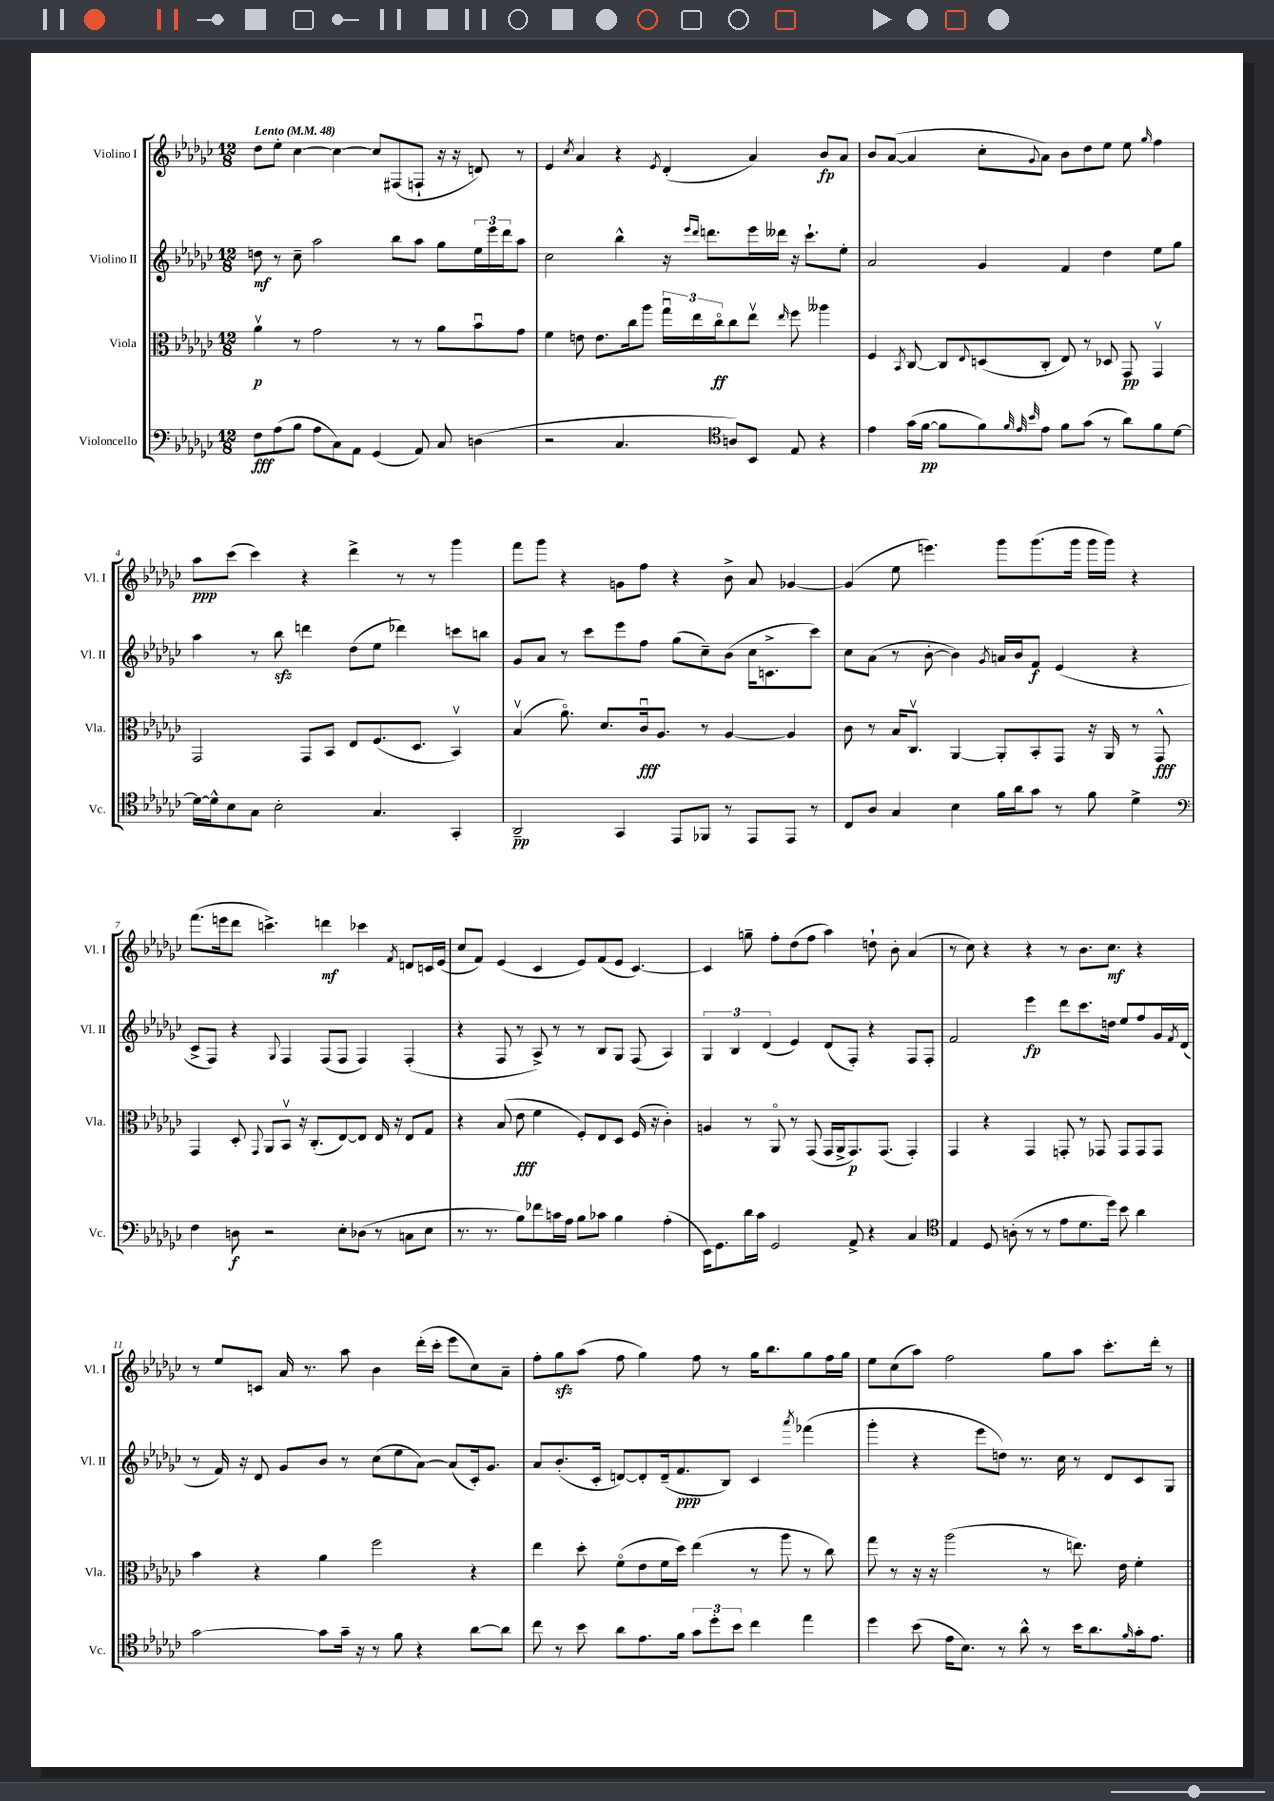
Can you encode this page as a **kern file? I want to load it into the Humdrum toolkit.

**kern	**dynam	**kern	**dynam	**kern	**dynam	**kern	**dynam
*part4	*part4	*part3	*part3	*part2	*part2	*part1	*part1
*staff4	*staff4	*staff3	*staff3	*staff2	*staff2	*staff1	*staff1
*I"Violoncello	*	*I"Viola	*	*I"Violino II	*	*I"Violino I	*
*I'Vc.	*	*I'Vla.	*	*I'Vl. II	*	*I'Vl. I	*
*clefF4	*	*clefC3	*	*clefG2	*	*clefG2	*
*k[b-e-a-d-g-c-]	*	*k[b-e-a-d-g-c-]	*	*k[b-e-a-d-g-c-]	*	*k[b-e-a-d-g-c-]	*
*M12/8	*	*M12/8	*	*M12/8	*	*M12/8	*
*MM48	*	*MM48	*	*MM48	*	*MM48	*
=1	=1	=1	=1	=1	=1	=1	=1
!	!	!	!	!	!	!LO:TX:a:B:t=Lento	!
8F\L	fff	4a-v\	p	8ddn\	mf	8dd-\L	.
(8A-\	.	.	.	8r	.	8ee-'\J	.
8B-\J	.	8r	.	8cc-~\	.	[4cc-\	.
8A-\L	.	2g-\	.	2aa-\	.	.	.
8C-\)	.	.	.	.	.	4cc-\_	.
8AA-\J	.	.	.	.	.	.	.
(4GG-/	.	.	.	.	.	8cc-/L]	.
.	.	8r	.	8bb-\L	.	(8F#X/	.
8AA-/)	.	8r	.	8aa-\J	.	8Fn`/J	.
8C-/	.	8a-\L	.	8gg-\L	.	16r	.
.	.	.	.	.	.	16r	.
(4Dn\	.	8b-u\	.	24ee-\L	.	8dn/)	.
.	.	.	.	24eee-\	.	.	.
.	.	.	.	24ddd-\J	.	.	.
.	.	8g-\J	.	8aa-\J	.	8r	.
=2	=2	=2	=2	=2	=2	=2	=2
2r	.	4f\	.	2cc-\	.	4e-/	.
.	.	.	.	.	.	8qcc-/	.
.	.	8en\	.	.	.	4a-/	.
.	.	8.e\L	.	.	.	.	.
4.C-/	.	.	.	4bb-^^\	.	4r	.
.	.	16cc-\k	.	.	.	.	.
.	.	8aa-\J	.	.	.	.	.
.	.	.	.	.	.	8qe-/	.
.	.	24gg-u\LL	.	16r	.	(4d-'/	.
.	.	24ee-\	.	.	.	.	.
.	.	.	.	16qqeee-/LL	.	.	.
.	.	.	.	16qqddd-/JJ	.	.	.
.	.	.	.	8.dddn\L	.	.	.
.	.	24cc-\J	ff	.	.	.	.
*clefC4	*	*	*	*	*	*	*
8An/L)	.	8cc-\	.	.	.	.	.
8BB-/J	.	8ee-v\J	.	16eee-\L	.	4a-/)	.
.	.	.	.	16ddd--X\JJ	.	.	.
.	.	16qqee-/	.	.	.	.	.
8E-/	.	8ff\	.	16r	.	.	.
.	.	.	.	8.ccc-`\L	.	.	.
4r	.	4aa--X\	.	.	.	8b-/L	fp
.	.	.	.	8ee-'\J	.	8a-/J	.
=3	=3	=3	=3	=3	=3	=3	=3
4e-\	.	4F/	.	2a-/	.	8b-/L	.
.	.	.	.	.	.	([8a-/J	.
.	.	8qBB-/	.	.	.	.	.
(16g-\LL	.	[8C-/	.	.	.	4a-/]	.
[16f\JJ	pp	.	.	.	.	.	.
8f\L]	.	8C-/L]	.	.	.	.	.
.	.	8qqE-/	.	.	.	.	.
8f\)	.	(8Dn/	.	4g-/	.	8cc-'\L	.
32qqf/	.	.	.	.	.	.	.
32qqe-/	.	.	.	.	.	.	.
32qqb-/	.	.	.	.	.	8qqg-/	.
8e-\J	.	8C-'/J	.	.	.	8a-\J)	.
8f\L	.	8E-/)	.	4f/	.	8b-\L	.
(8g-\J	.	8r	.	.	.	8dd-\	.
8r	.	8D-X/	.	4dd-\	.	8ee-\J	.
8a-\L)	.	8GG-/	pp	.	.	8ee-\	.
.	.	.	.	.	.	16qqgg-/	.
8f\	.	4GG-v/	.	8ee-\L	.	4ff\	.
[8d-\J	.	.	.	8gg-\J	.	.	.
!!LO:LB:g=z
=4	=4	=4	=4	=4	=4	=4	=4
16d-\LL_	.	2GG-/	.	4aa-\	.	8aa-\L	ppp
16d-^^\J]	.	.	.	.	.	.	.
8B-\	.	.	.	.	.	(8ccc-\J	.
8G-\J	.	.	.	8r	.	4ccc-\)	.
2B-'\	.	.	.	8bb-zz\	.	.	.
.	.	8GG-/L	.	4dddn\	.	4r	.
.	.	8BB-/J	.	.	.	.	.
.	.	8E-/L	.	(8dd-\L	.	4ddd-^\	.
4.G-/	.	(8.F/	.	8ee-\J	.	.	.
.	.	.	.	4ddd-X\)	.	8r	.
.	.	8.D-/J	.	.	.	.	.
.	.	.	.	.	.	8r	.
4GG-'/	.	4BB-v/)	.	8cccn\L	.	4ggg-\	.
.	.	.	.	8bbn\J	.	.	.
=5	=5	=5	=5	=5	=5	=5	=5
2AA-~/	pp	(4B-v/	.	8g-/L	.	8fff\L	.
.	.	.	.	8a-/J	.	8ggg-\J	.
.	.	8.a-\)	.	8r	.	4r	.
.	.	.	.	8ccc-\L	.	.	.
.	.	8.d-/L	.	.	.	.	.
4GG-/	.	.	.	8eee-\	.	8gn\L	.
.	.	16c-u/k	fff	8ff\J	.	8ff\J	.
.	.	8.A-/J	.	.	.	.	.
8EE-/L	.	.	.	(8gg-\L	.	4r	.
8FF-X/J	.	8r	.	8cc-~\)	.	.	.
8r	.	[4A-/	.	(8b-\J	.	8b-^\	.
8EE-/L	.	.	.	16cc-\KL	.	8a-/	.
.	.	.	.	8.cn^\	.	.	.
8EE-/J	.	4A-/]	.	.	.	[4g-X/	.
8r	.	.	.	8ccc-\J)	.	.	.
=6	=6	=6	=6	=6	=6	=6	=6
8C-/L	.	8c-\	.	8cc-\L	.	(4g-/]	.
8A-/J	.	8r	.	(8a-\J	.	.	.
4G-/	.	16B-/KL	.	8r	.	8ee-\	.
.	.	8.C-v/J	.	.	.	.	.
.	.	.	.	[8b-'\	.	4.eeen\)	.
4B-\	.	[4AA-/	.	4b-\])	.	.	.
.	.	.	.	8qg-/	.	.	.
16f\LL	.	8AA-'/L]	.	16an/LL	.	8ggg-\L	.
16a-\J	.	.	.	16b-/J	.	.	.
8g-\J	.	8BB-'/	.	8f/J	f	(8.ggg-\	.
8r	.	8GG-/J	.	(4e-/	.	.	.
.	.	.	.	.	.	16ggg-\Jk	.
8f\	.	16r	.	.	.	16ggg-\LL	.
.	.	16AA-/	.	.	.	16ggg-\JJ)	.
4d-^\	.	8r	.	4r	.	4r	.
.	.	8GG-^^/	fff	.	.	.	.
!!LO:LB:g=z
=7	=7	=7	=7	=7	=7	=7	=7
*clefF4	*	*	*	*	*	*	*
4F\	.	4GG-/	.	8c-^/L	.	(8.fff\L	.
.	.	.	.	8F/J)	.	.	.
.	.	.	.	.	.	16eeen\k	.
8Dn\	f	8D-'/	.	4r	.	8ddd-\J	.
.	.	8qqGG-/	.	.	.	.	.
2r	.	8AA-/L	.	.	.	4.cccn^\)	.
.	.	.	.	8qqG-/	.	.	.
.	.	8BB-v/J	.	4F/	.	.	.
.	.	16r	.	.	.	.	.
.	.	(8.C-'/L	.	.	.	.	.
.	.	.	.	(8F/L	.	4dddn\	mf
8E-'\L	.	[8E-/)	.	8F/J	.	.	.
(8D-X\J	.	8E-/J]	.	4F/)	.	4ccc-X\	.
8r	.	16E-/	.	.	.	.	.
.	.	16r	.	.	.	.	.
.	.	.	.	.	.	8qf/	.
8Cn\L	.	8E-/L	.	(4F'/	.	8dn/L	.
8E-\J	.	8G-/J	.	.	.	16cn/L	.
.	.	.	.	.	.	(16e-/JJ	.
=8	=8	=8	=8	=8	=8	=8	=8
8.r	.	4r	.	4r	.	8cc-/L	.
.	.	.	.	.	.	8f/J)	.
8.r	.	.	.	.	.	.	.
.	.	(8B-/	.	8F/	.	(4e-/	.
8B-\L)	.	8e-\	fff	8r	.	.	.
8f-X\	.	4f\	.	8A-^/)	.	4c-/	.
16cn\L	.	.	.	8r	.	.	.
16A-\JJ	.	.	.	.	.	.	.
8B-\L	.	8F'/L)	.	8r	.	8e-/L)	.
8c-X\J	.	8E-/	.	8B-/L	.	(8f/	.
4B-\	.	8D-/J	.	8G-/J	.	8e-/J	.
.	.	(16F/	.	(8F/	.	[4.c-/)	.
.	.	16r	.	.	.	.	.
(4A-'\	.	4c-'\)	.	4A-/)	.	.	.
=9	=9	=9	=9	=9	=9	=9	=9
16EE-\KL)	.	4An/	.	6G-/	.	4c-/]	.
8.GG-\	.	.	.	.	.	.	.
.	.	.	.	6B-/	.	.	.
16d-\L	.	8r	.	.	.	8ggn~\	.
16c-\JJ	.	.	.	.	.	.	.
.	.	.	.	(6d-/	.	.	.
2GG-/	.	8AA-/	.	.	.	8ff'\L	.
.	.	8r	.	4e-/)	.	(8dd-\	.
.	.	(8GG-/	.	.	.	8ff\J	.
.	.	16GG-/LL	.	(8d-/L	.	4aa-\)	.
.	.	16AA-^/J	.	.	.	.	.
8AA-^/	.	8.GG-/)	p	8F'/J)	.	.	.
4r	.	.	.	4r	.	8ddn`\	.
.	.	(8.GG-/J	.	.	.	.	.
.	.	.	.	.	.	8b-'\	.
4C-/	.	4GG-'/)	.	8F/L	.	(4a-/	.
.	.	.	.	8F'/J	.	.	.
=10	=10	=10	=10	=10	=10	=10	=10
*clefC4	*	*	*	*	*	*	*
4E-/	.	4GG-/	.	2f/	.	8r	.
.	.	.	.	.	.	8cc-\)	.
8D-/	.	4r	.	.	.	4r	.
(8An'\	.	.	.	.	.	.	.
8r	.	4GG-/	.	4eee-\	fp	4r	.
8r	.	.	.	.	.	.	.
8e-\L	.	8GGn'/	.	8ddd-\L	.	8r	.
8.d-\	.	8r	.	8.ccc-\	.	8.b-\L	.
.	.	8GG-X/	.	.	.	.	.
16dd-\Jk)	.	.	.	16ddn\Jk	.	8.cc-\J	mf
8b-\	.	8GG-/L	.	8ee-/L	.	.	.
4a-\	.	8GG-/	.	8ff/	.	4r	.
.	.	8GG-/J	.	16g-/L	.	.	.
.	.	.	.	8qf/	.	.	.
.	.	.	.	(16d-/JJ	.	.	.
!!LO:LB:g=z
=11	=11	=11	=11	=11	=11	=11	=11
[2g-\	.	4b-\	.	8r	.	8r	.
.	.	.	.	16f/)	.	8ee-/L	.
.	.	.	.	16r	.	.	.
.	.	4r	.	8d-/	.	8cn/J	.
.	.	.	.	8g-/L	.	16a-/	.
.	.	.	.	.	.	8.r	.
8g-\L]	.	4a-\	.	8b-/J	.	.	.
16g-~\Jk	.	.	.	8r	.	8aa-\	.
16r	.	.	.	.	.	.	.
8r	.	2ff\	.	(8cc-\L	.	4b-\	.
8f\	.	.	.	8ee-\	.	.	.
4r	.	.	.	[8a-\J)	.	(16ddd-'\LL	.
.	.	.	.	.	.	16ccc-'\JJ	.
.	.	.	.	(8a-/L]	.	8eee-\L	.
[8a-\L	.	4r	.	16c-'/k)	.	8cc-\)	.
.	.	.	.	8.g-/J	.	.	.
8a-\J]	.	.	.	.	.	8a-~\J	.
=12	=12	=12	=12	=12	=12	=12	=12
8cc-\	.	4ee-\	.	8a-/L	.	8ff'\L	.
8r	.	.	.	(8.b-'/	.	8gg-zz\	.
8b-\	.	8dd-'\	.	.	.	(8aa-\J	.
.	.	.	.	16c-'/Jk	.	.	.
8a-\L	.	(8f\L	.	[8dn/L)	.	8ff\	.
8.e-\	.	8e-\	.	8d'/]	.	4gg-\)	.
.	.	16f\L	.	(16d~/k	.	.	.
16f\Jk	.	16dd-\JJ)	.	8.f/	ppp	.	.
12g-\L	.	(4ee-\	.	.	.	8ff\	.
12dd-'\	.	.	.	.	.	.	.
.	.	.	.	8B-/J)	.	8r	.
12b-\J	.	.	.	.	.	.	.
4cc-\	.	8r	.	4c-/	.	16gg-\KL	.
.	.	.	.	.	.	8.bb-\	.
.	.	8aa-\	.	.	.	.	.
.	.	.	.	8qaaa-/	.	.	.
4ee-\	.	8r	.	(4fff-X\	.	8gg-\	.
.	.	8cc-\)	.	.	.	16ff\L	.
.	.	.	.	.	.	16gg-\JJ	.
=13	=13	=13	=13	=13	=13	=13	=13
4dd-\	.	8gg-\	.	4ggg-'\	.	8ee-\L	.
.	.	8r	.	.	.	(8cc-\	.
(8b-\	.	16r	.	4r	.	8aa-\J)	.
.	.	16r	.	.	.	.	.
16e-\KL	.	(2aa-\	.	.	.	2ff\	.
8.B-\J)	.	.	.	.	.	.	.
.	.	.	.	8eee-\L	.	.	.
8r	.	.	.	8ddn\J)	.	.	.
8a-^^\	.	.	.	8.r	.	.	.
8r	.	8r	.	.	.	8gg-\L	.
.	.	.	.	16cc-\	.	.	.
16b-\KL	.	8.een\)	.	8r	.	8aa-\J	.
8.a-\	.	.	.	.	.	.	.
.	.	.	.	8d-/L	.	8.ccc-'\L	.
.	.	16e-\	.	.	.	.	.
16qqf/	.	.	.	.	.	.	.
16g-'\k	.	4f'\	.	8c-/	.	.	.
8.e-\J	.	.	.	.	.	16ddd-'\Jk	.
.	.	.	.	8G-/J	.	8r	.
==	==	==	==	==	==	==	==
*-	*-	*-	*-	*-	*-	*-	*-
